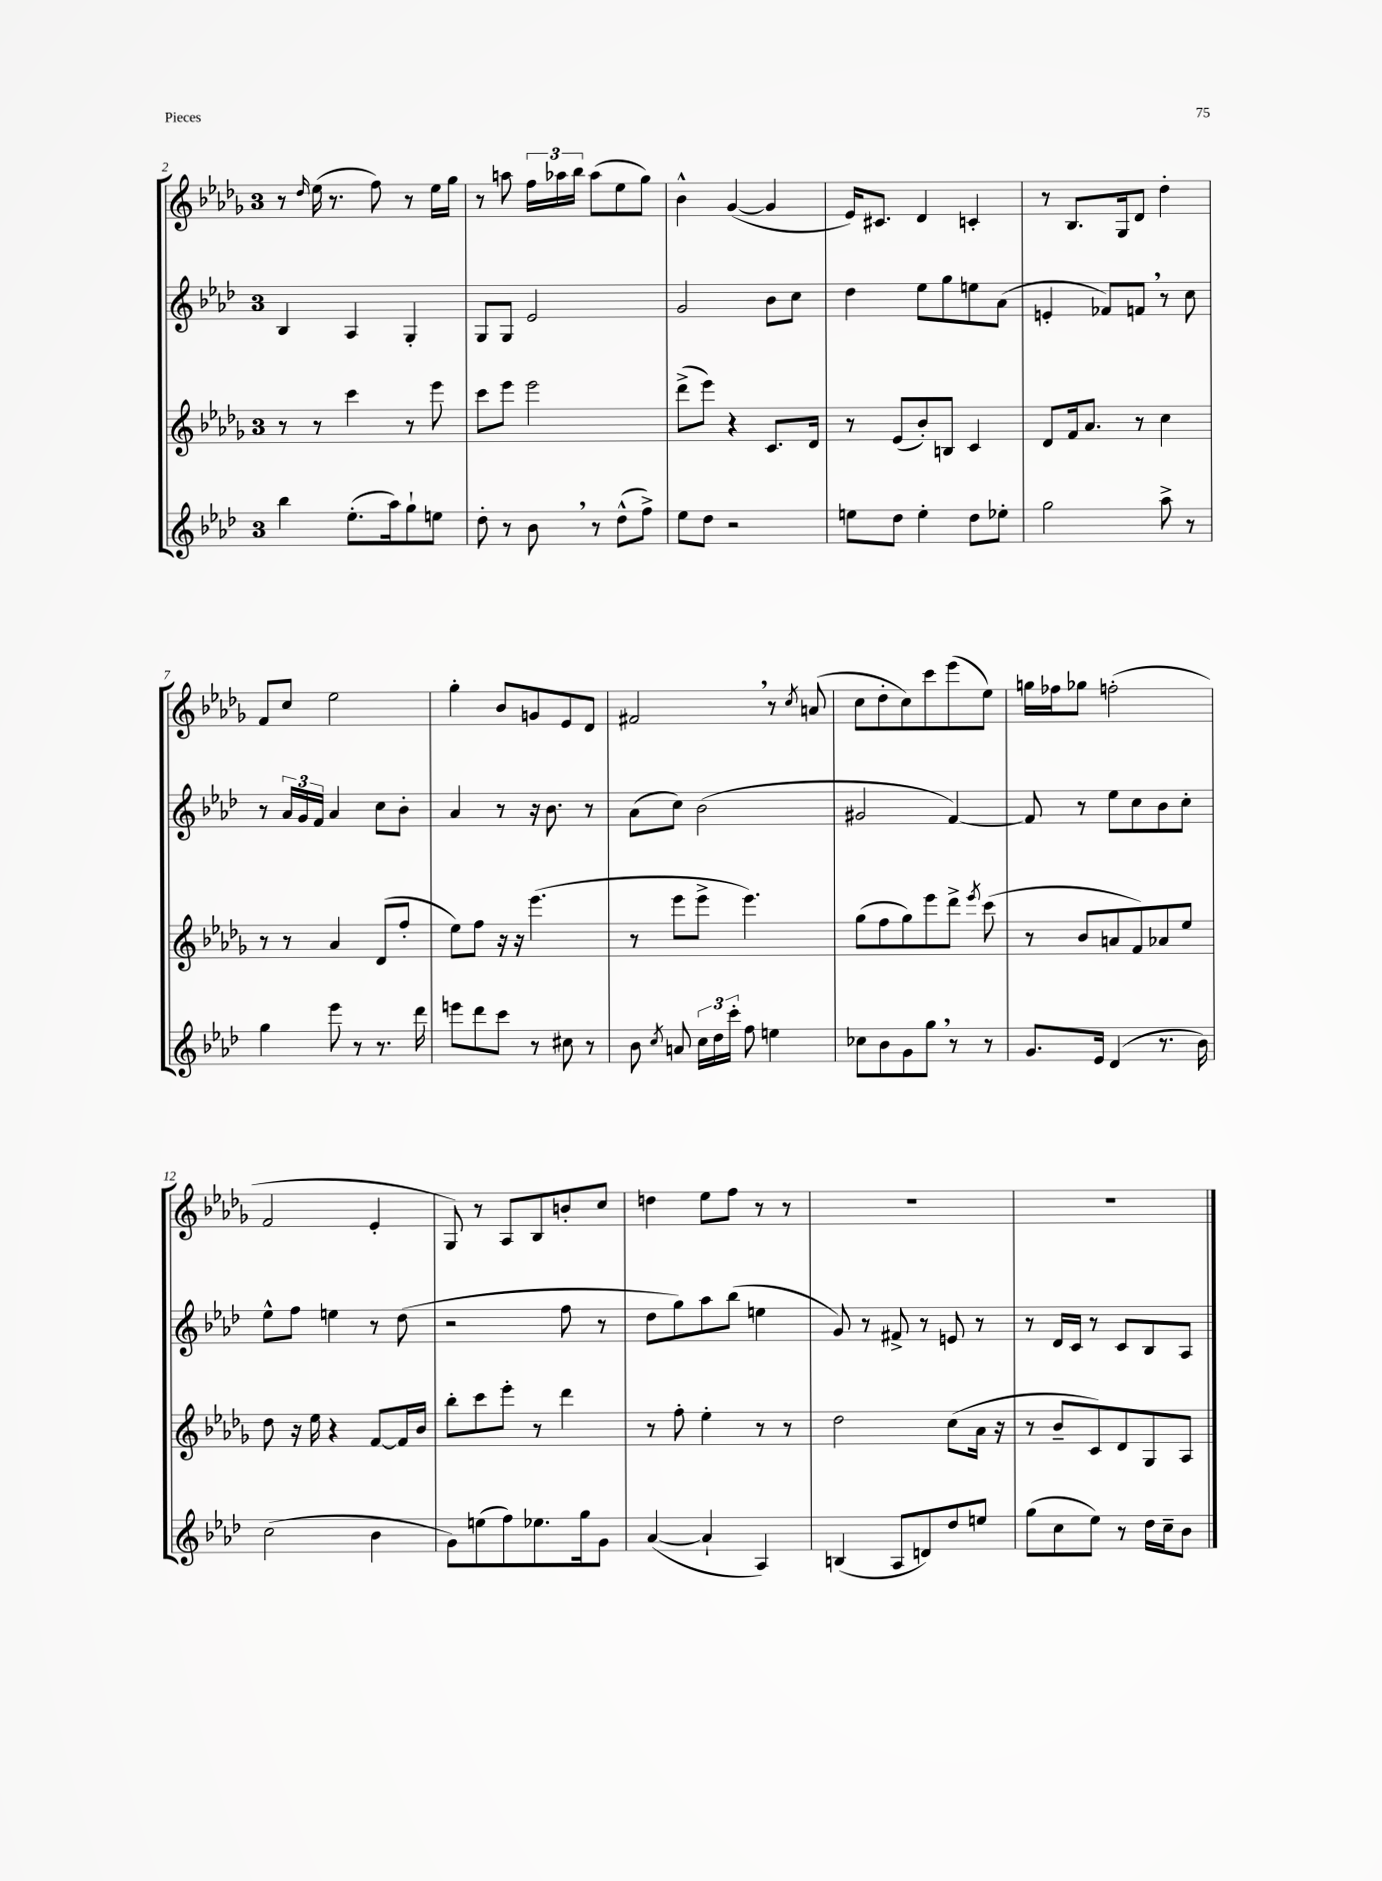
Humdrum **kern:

**kern	**kern	**kern	**kern
*staff4	*staff3	*staff2	*staff1
*clefG2	*clefG2	*clefG2	*clefG2
*k[b-e-a-d-]	*k[b-e-a-d-g-]	*k[b-e-a-d-]	*k[b-e-a-d-g-]
*M3/4	*M3/4	*M3/4	*M3/4
4bb-\	8r	4B-/	8r
.	.	.	16qqdd-/
.	8r	.	(16ee-\
.	.	.	8.r
(8.ee-'\L	4ccc\	4A-/	.
.	.	.	8ff\)
16aa-\k)	.	.	.
8gg`\	8r	4G'/	8r
8ee\J	8eee-\	.	16ee-\LL
.	.	.	16gg-\JJ
=	=	=	=
8dd-'\	8ccc\L	8G/L	8r
8r	8eee-\J	8G/J	8aa\
8b-\	2eee-\	2e-/	24ff\LL
.	.	.	24aa-\
.	.	.	24bb-\JJ
8r	.	.	(8aa-\L
(8dd-^^\L	.	.	8ee-\
8ff^\J)	.	.	8gg-\J)
=	=	=	=
8ee-\L	(8ddd-^\L	2g/	4b-^^\
8dd-\J	8eee-\J)	.	.
2r	4r	.	([4g-/
.	8.c/L	8b-\L	4g-/]
.	.	8cc\J	.
.	16d-/Jk	.	.
=	=	=	=
8ee\L	8r	4dd-\	16e-/LK)
.	.	.	8.c#/J
8dd-\J	(8e-/L	.	.
4ee'\	8b-'/)	8ee-\L	4d-/
.	8B/J	8gg\	.
8dd-\L	4c/	8ee\	4c'/
8ee-'\J	.	(8a-\J	.
=	=	=	=
2gg\	8d-/L	4e'/	8r
.	16f/k	.	8.B-/L
.	8.a-/J	.	.
.	.	8f-/L)	.
.	.	.	16G-/k
.	8r	8f/J	8d-/J
8aa-^\	4cc\	8r	4dd-'\
8r	.	8cc\	.
=	=	=	=
4gg\	8r	8r	8f/L
.	8r	24a-/LL	8cc/J
.	.	24g/	.
.	.	24f/JJ	.
8eee-\	4a-/	4a-/	2ee-\
8r	.	.	.
8.r	(8d-/L	8cc\L	.
.	8ff'/J	8b-'\J	.
16ddd-\	.	.	.
=	=	=	=
8eee\L	8ee-\L)	4a-/	4gg-'\
8ddd-\	8ff\J	.	.
8ccc\J	16r	8r	8b-/L
.	16r	.	.
8r	(4.eee-\	16r	8g/
.	.	8.b-\	.
8cc#\	.	.	8e-/
8r	.	8r	8d-/J
=	=	=	=
8b-\	8r	(8a-\L	2f#/
8qcc/	.	.	.
8a/	8eee-\L	8cc\J)	.
24cc\LL	8eee-^\J	(2b-\	.
24dd-\	.	.	.
24ccc'\JJ	.	.	.
8ff\	4.eee-\)	.	.
4ee\	.	.	8r
.	.	.	8qcc/
.	.	.	(8a/
=	=	=	=
8cc-\L	(8gg-\L	2g#/	8cc\L
8b-\	8ff\	.	8dd-'\
8g\	8gg-\)	.	8cc\)
8gg\J	8eee-\	.	8ccc\
8r	8ddd-^\J	[4f/)	(8eee-\
.	8qeee-/	.	.
8r	(8ccc\	.	8ee-\J)
=	=	=	=
8.g/L	8r	8f/]	16gg\LL
.	.	.	16ff-\J
.	8b-/L	8r	8gg-\J
16e-/Jk	.	.	.
(4d-/	8a/	8ee-\L	(2ff'\
.	8f/)	8cc\	.
8.r	8a-/	8b-\	.
.	8ee-/J	8cc'\J	.
16b-\)	.	.	.
=	=	=	=
(2cc\	8dd-\	8ee-^^\L	2f/
.	16r	8ff\J	.
.	16ee-\	.	.
.	4r	4ee\	.
4b-\	[8f/L	8r	4e-'/
.	16f/]L	(8dd-\	.
.	16b-/JJ	.	.
=	=	=	=
8g\L)	8bb-'\L	2r	8G-/)
(8ee\	8ccc\	.	8r
8ff\)	8eee-'\J	.	8A-/L
8.ee-\	8r	.	8B-/
.	4ddd-\	8ff\	8b'/
16gg\k	.	.	.
8g\J	.	8r	8cc/J
=	=	=	=
([4a-/	8r	8dd-\L	4dd\
.	8ff'\	8gg\)	.
4a-`/]	4ee-'\	8aa-\	8ee-\L
.	.	(8bb-\J	8ff\J
4A-/)	8r	4ee\	8r
.	8r	.	8r
=	=	=	=
(4B/	2dd-\	8g/)	2.r
.	.	8r	.
8A-/L	.	8f#^/	.
8d/)	.	8r	.
8dd-/	(8cc\L	8e/	.
8ee/J	16a-\Jk	8r	.
.	16r	.	.
=	=	=	=
(8gg\L	8r	8r	2.r
8cc\	8b-~/L	16d-/LL	.
.	.	16c/JJ	.
8ee-\J)	8c/)	8r	.
8r	8d-/	8c/L	.
16dd-\LL	8G-/	8B-/	.
16cc~\J	.	.	.
8b-\J	8A-/J	8A-/J	.
==	==	==	==
*-	*-	*-	*-
